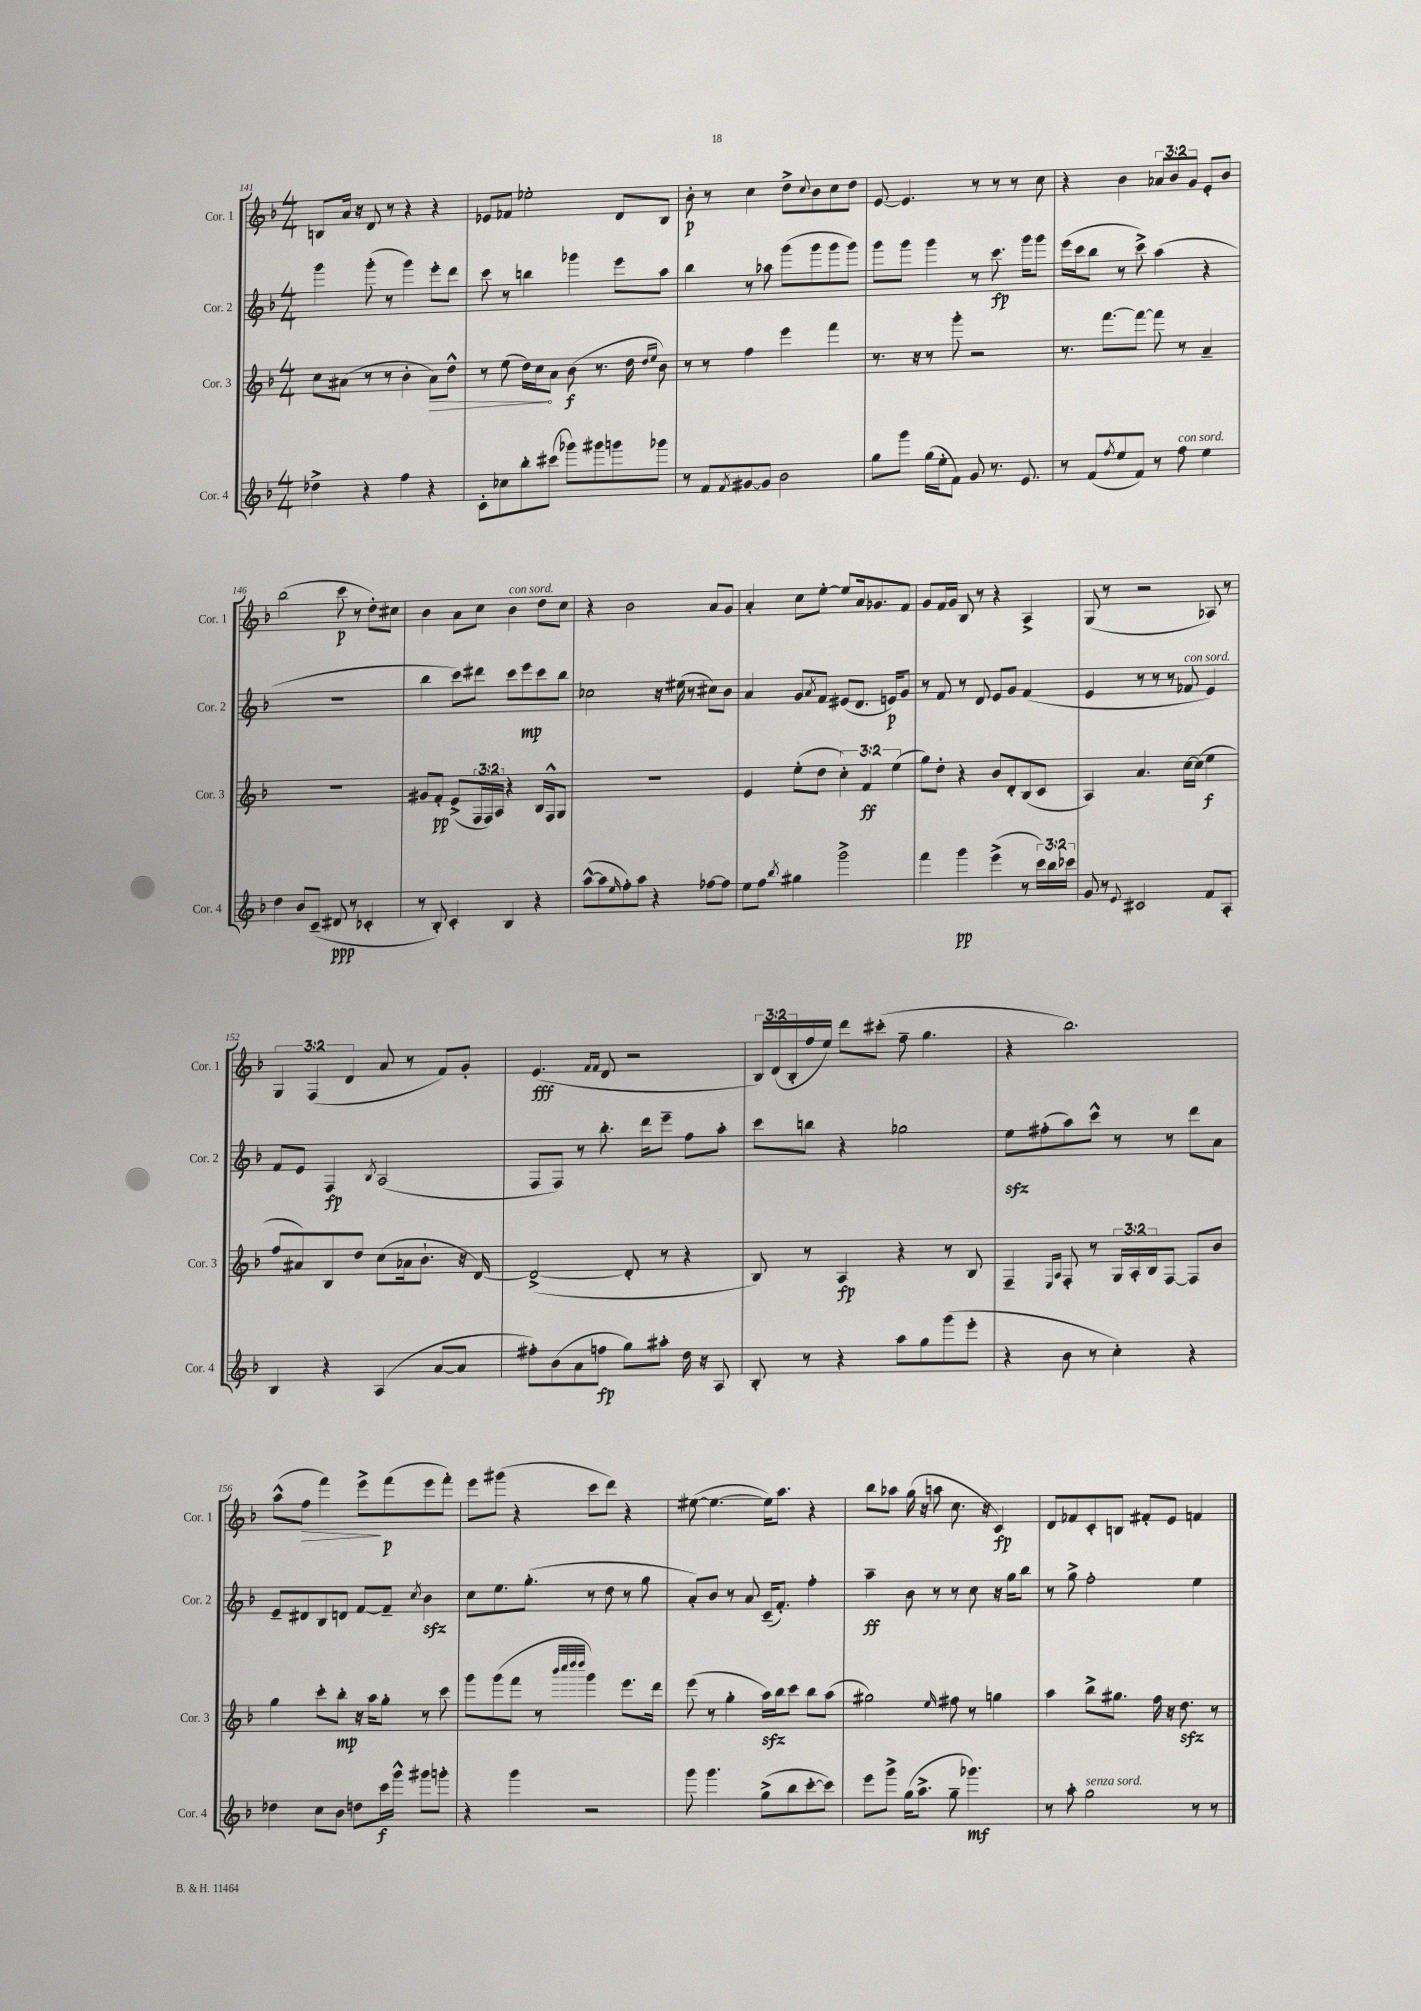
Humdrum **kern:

**kern	**kern	**kern	**kern
*staff4	*staff3	*staff2	*staff1
*clefG2	*clefG2	*clefG2	*clefG2
*k[b-]	*k[b-]	*k[b-]	*k[b-]
*M4/4	*M4/4	*M4/4	*M4/4
4dd-^	8cc	4ggg	8B
.	(8a#	.	16a
.	.	.	16r
4r	8r	(8ggg'	8d
.	8r	8r	8r
4ff	4b-'	4ggg)	4r
4r	8a#)	8eee'	4r
.	8dd^^	8ddd	.
=	=	=	=
8c'	8r	8ccc	8e-
8cc-	(8ee	8r	8f-
8bb-'	16dd)	4bb	2ee-'
.	16cc	.	.
(8ccc#	8a	.	.
8ggg-)	(8b-	4ggg-	.
8ggg#	8.r	.	.
8ggg	.	8eee	8d
.	16dd	.	.
.	16qqdd	.	.
.	16qqee	.	.
8ggg-	8b-)	8aa	8B-
=	=	=	=
8r	8r	4bb-	8b-'
8f	8r	.	8r
8qf	.	.	.
[8g#	4ff	8r	4cc
8g#]	.	8aa-	.
2b-	4eee	(8ggg	8dd^
.	.	.	8qqcc
.	.	8ggg	8b-
.	4fff	8ggg	8cc
.	.	8ggg)	8dd
=	=	=	=
8gg	8.r	8ggg	[8e
8ggg	.	8ggg	4.e]
.	16r	.	.
(16gg	8r	4ggg	.
16ee'	.	.	.
8f)	8ggg'	.	.
8g	2r	8r	8r
8.r	.	8.ccc	8r
.	.	.	8r
8.e	.	16ggg	.
.	.	8ggg	8cc
=	=	=	=
8r	8.r	(16eee	4r
.	.	16ccc	.
(8f	.	8bb-	.
.	[8.fff	.	.
8qff	.	.	.
8ee	.	8r	4b-
8f)	8fff_	8ccc^)	.
8r	8fff]	(4aa	12a-
.	.	.	12b-
8ff	8r	.	.
.	.	.	12g
4ee	4a~	4r	8e'
.	.	.	8b-
=	=	=	=
4dd	1r	1r	(2bb-
8b-	.	.	.
(8c~	.	.	.
8d#	.	.	8ccc
8r	.	.	8r
4c-'	.	.	8dd')
.	.	.	8cc#
=	=	=	=
8r	8g#	4bb-	4b-
8B-')	8f'	.	.
4c'	(8e^	8ccc)	8a
.	24F	8ddd#	8cc
.	24F)	.	.
.	24A	.	.
4B-	4r	8ccc	4b-
.	.	8eee	.
4r	16B-	8ccc	8dd
.	16F^^	.	.
.	8G	8bb-	8cc
=	=	=	=
([8aa^^	1r	2cc-	4r
8aa]	.	.	.
16qqee	.	.	.
8ff')	.	.	2b-
8aa	.	.	.
4r	.	16r	.
.	.	(16ee#	.
.	.	8r	.
[8ff-	.	8cc#)	8a
8ff-]	.	8b-	8g
=	=	=	=
8ee	4e	4a	4a'
8ff	.	.	.
8qbb-	.	.	.
4gg#	(8ee'	8g	8cc
.	.	8qa	.
.	8dd	8f	[8ee'
2ggg^	6cc')	(8e#	8ee]
.	.	8.d	16a
.	6f	.	.
.	.	.	8.g-
.	.	16e)	.
.	(6ee	.	.
.	.	8g	8f
=	=	=	=
4fff	8gg)	8r	8g
.	8dd'	8f	16f
.	.	.	16g
4ggg	4r	8r	8B-
.	.	8d	8r
(4eee^	8b-	8e	4r
.	8d'	8g	.
8r	(8B-	(4f	4A^
24ccc)	8c	.	.
24bb-	.	.	.
24ccc-	.	.	.
=	=	=	=
8g	4A)	4e	(8G
8r	.	.	8r
8qqe	.	.	.
2c#	4.a	8r	2r
.	.	8r	.
.	.	8r	.
.	[16cc	8f-	.
.	(16cc]	.	.
8f	4ee	4e)	8A-)
8A'	.	.	8r
=	=	=	=
4B-	8ff	8f	6G
.	8a#)	8e	.
.	.	.	(6F
4r	8B-	4F	.
.	.	.	6d
.	8dd	.	.
.	.	8qB-	.
(4A	(8cc	(2A	8a
.	16a-	.	8r
.	8.b-`	.	.
[8a	.	.	8f)
8a]	16r	.	8g'
.	[16d)	.	.
=	=	=	=
8ff#')	(2d^_	8F	(4.e
(8b-	.	8F)	.
8a	.	8r	.
.	.	.	16qqf
.	.	.	16qqf
8ff	.	8.bb-'	8d
8gg)	8d']	.	2r
.	.	16ddd	.
8aa#'	8r	8eee~	.
16dd	4r	8ff	.
16r	.	.	.
8A	.	8aa'	.
=	=	=	=
8B-'	8B-)	8ccc	24B-)
.	.	.	(24d
.	.	.	24B-'
8r	8r	8bb	16ff
.	.	.	16ee)
4r	4A	4r	8ddd
.	.	.	(8ccc#'
8aa	4r	2gg-	8ff~
8gg	.	.	4.gg
(8ggg	8r	.	.
8eee'	8B-	.	.
=	=	=	=
4r	4F~	8ee	4r
.	.	(8ff#'	.
.	16qqE	.	.
.	16qqA	.	.
8b-	8F'	8aa)	2.bb-)
8r	8r	8ccc^^	.
4cc')	24G	8r	.
.	24A'	.	.
.	24B-	.	.
.	[8F	8r	.
4r	8F]	8ddd	.
.	8b-	8a	.
=	=	=	=
4dd-	4gg	8e~	(8aa^^
.	.	8d#	8ff
8cc	8ccc'	8B-	4fff)
8b-	8bb-'	8d	.
8dd	16r	[8f	8eee^
.	16aa	.	.
16ccc	8gg'	8f~]	(8fff
16ggg^^	.	.	.
.	.	8qcc	.
8ggg#	8r	4b-	8eee
8ggg'	8ccc	.	8fff')
=	=	=	=
4r	8ggg	8cc	8eee
.	(8ggg	8.ee	(8ggg#
4ggg	8fff	.	4r
.	.	(8.gg'	.
.	8r	.	.
.	32qqbbb-	.	.
.	32qqcccc	.	.
.	32qqdddd	.	.
.	32qqdddd	.	.
2r	4ggg)	8r	8ccc
.	.	8dd	8ddd)
.	8.eee	8r	4r
.	.	8gg	.
.	16ddd	.	.
=	=	=	=
8ggg	(8eee	8a')	([8ee#
4.ggg	8r	8b-	4.ee#_
.	4gg'	8r	.
.	.	8a	.
(8gg^	16aa)	(16c~	16ee#])
.	16bb-	8.f')	8.aa
8bb-	8ccc	.	.
[8ccc'	8bb-	4ff'	4r
8ccc])	(8aa	.	.
=	=	=	=
8eee	2gg#)	4aa~	8bb-
8ggg^	.	.	8aa-
(16gg	.	8b-	(16gg
8.aa^	.	.	16r
.	.	8r	8aa
.	16qqee	.	.
8gg~	8ff#	8r	8.cc
4.ggg-)	8r	8cc	.
.	.	.	16r
.	4gg	16r	4c)
.	.	16gg	.
.	.	8bb-	.
=	=	=	=
8r	4aa	8r	8d
8aa'	.	8gg^	8f-
2gg	8bb-^	2ff'	8c'
.	8.gg#	.	8B
.	.	.	8f#'
.	16ff	.	.
.	16r	.	8e
.	8.dd	.	.
8r	.	4ee	4f
8r	8r	.	.
==	==	==	==
*-	*-	*-	*-
